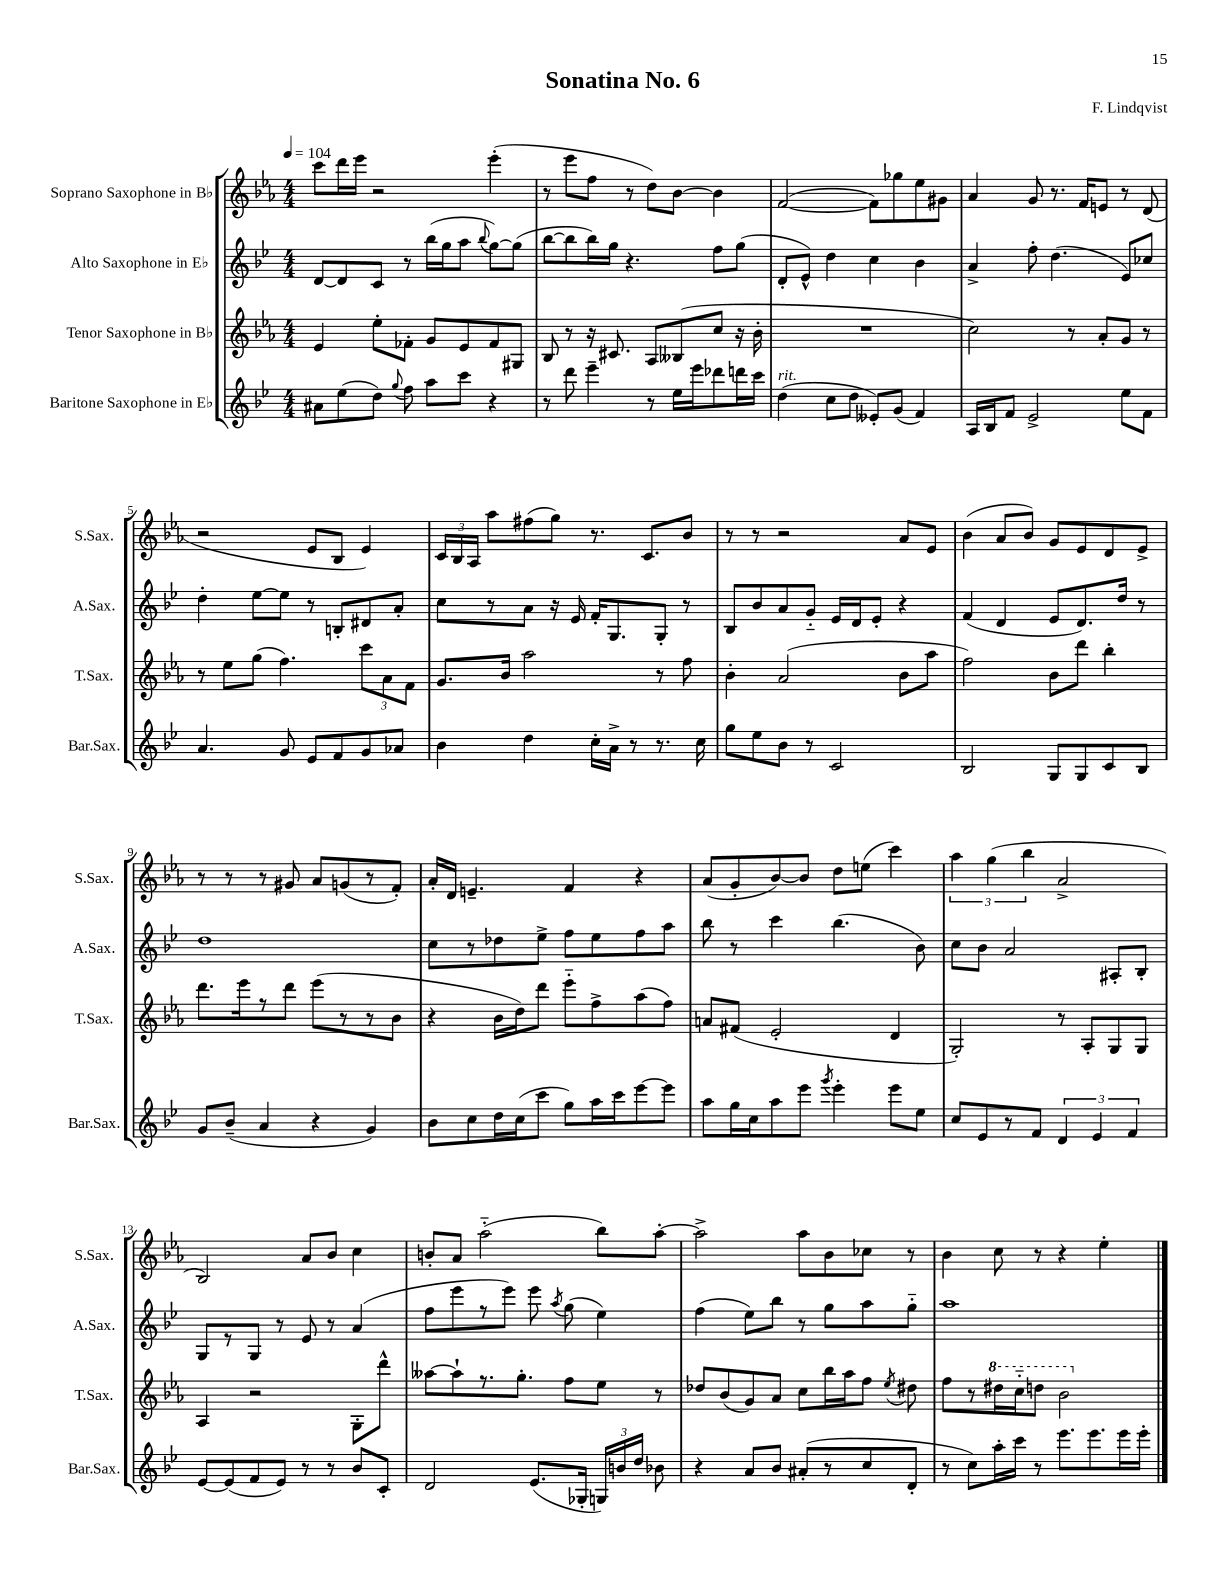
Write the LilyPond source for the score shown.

\header { title = "Sonatina No. 6" composer = "F. Lindqvist" }
<<
\new StaffGroup <<
\new Staff = "s0" \with { instrumentName = "Soprano Saxophone in Bb" shortInstrumentName = "S.Sax." } {
    \clef treble \key ees \major \numericTimeSignature \time 4/4 \tempo 4 = 104
    \autoBeamOff c'''8[ d'''16 ees'''16] r2 ees'''4-.( |
    r8 ees'''8[ f''8] r8 d''8[) bes'8]~ bes'4 |
    f'2~( f'8[) ges''8 ees''8 gis'8] |
    aes'4 g'8 r8. f'16[ e'8] r8 d'8( |
    r2 ees'8[ bes8] ees'4) |
    \tuplet 3/2 { c'16[ bes16 aes16] } aes''8[ fis''8( g''8]) r8. c'8.[ bes'8] |
    r8 r8 r2 aes'8[ ees'8] |
    bes'4( aes'8[ bes'8]) g'8[ ees'8 d'8 ees'8]-> |
    r8 r8 r8 gis'8 aes'8[ g'8( r8 f'8]-.) |
    aes'16[-. d'16] e'4.-- f'4 r4 |
    aes'8[( g'8-. bes'8~) bes'8] d''8[ e''8]( c'''4) |
    \tuplet 3/2 { aes''4 g''4( bes''4 } aes'2-> |
    bes2) aes'8[ bes'8] c''4 |
    b'8[-. aes'8] aes''2-_( bes''8[) aes''8]~-. |
    aes''2-> aes''8[ bes'8 ces''8] r8 |
    bes'4 c''8 r8 r4 ees''4-. \bar "|." |
}
\new Staff = "s1" \with { instrumentName = "Alto Saxophone in Eb" shortInstrumentName = "A.Sax." } {
    \clef treble \key bes \major \numericTimeSignature \time 4/4
    \autoBeamOff d'8[~ d'8 c'8] r8 bes''16[( g''16 a''8] \appoggiatura { bes''8 } g''8[~) g''8]( |
    bes''8[~ bes''8 bes''16) g''16] r4. f''8[ g''8]( |
    d'8[-. ees'8]-^) d''4 c''4 bes'4 |
    a'4-> f''8-. d''4.( ees'8[) ces''8] |
    d''4-. ees''8[~ ees''8] r8 b8[-. dis'8 a'8]-. |
    c''8[ r8 a'8] r16 ees'16 f'16[-. g8. g8]-. r8 |
    bes8[ bes'8 a'8 g'8]-_ ees'16[ d'16 ees'8]-. r4 |
    f'4( d'4 ees'8[ d'8.) d''16] r8 |
    d''1 |
    c''8[ r8 des''8 ees''8]-> f''8[ ees''8 f''8 a''8] |
    bes''8 r8 c'''4 bes''4.( bes'8) |
    c''8[ bes'8] a'2 ais8[-. bes8]-. |
    g8[ r8 g8] r8 ees'8 r8 a'4( |
    f''8[ ees'''8 r8 ees'''8]) ees'''8 \acciaccatura { a''8 } g''8( ees''4) |
    f''4( ees''8[) bes''8] r8 g''8[ a''8 g''8]-_ |
    a''1 \bar "|." |
}
\new Staff = "s2" \with { instrumentName = "Tenor Saxophone in Bb" shortInstrumentName = "T.Sax." } {
    \clef treble \key ees \major \numericTimeSignature \time 4/4
    \autoBeamOff ees'4 ees''8[-. fes'8]-. g'8[ ees'8 fes'8 gis8] |
    bes8 r8 r16 cis'8. aes8[ beses8( c''8] r16 bes'16-. |
    R1 |
    c''2) r8 aes'8[-. g'8] r8 |
    r8 ees''8[ g''8]( f''4.) \tuplet 3/2 { c'''8[ aes'8 f'8] } |
    g'8.[ bes'16] aes''2 r8 f''8 |
    bes'4-. aes'2( bes'8[ aes''8] |
    f''2) bes'8[ d'''8] bes''4-. |
    d'''8.[ ees'''16 r8 d'''8] ees'''8[( r8 r8 bes'8] |
    r4 bes'16[ d''16) d'''8] ees'''8[-_ f''8-> aes''8( f''8]) |
    a'8[ fis'8]( ees'2-. d'4 |
    g2-.) r8 aes8[-. g8 g8] |
    aes4 r2 g8[-. d'''8]-^ |
    aeses''8[~ aeses''8-! r8. g''8.]-. f''8[ ees''8] r8 |
    des''8[ bes'8( g'8) aes'8] c''8[ bes''16 aes''16 f''8] \acciaccatura { ees''8 } dis''8 |
    f''8[ r8 \ottava #1 dis'''16 c'''16-_ d'''8] bes''2 \ottava #0 \bar "|." |
}
\new Staff = "s3" \with { instrumentName = "Baritone Saxophone in Eb" shortInstrumentName = "Bar.Sax." } {
    \clef treble \key bes \major \numericTimeSignature \time 4/4
    \autoBeamOff ais'8[ ees''8( d''8]) \appoggiatura { g''8 } f''8 a''8[ c'''8] r4 |
    r8 d'''8 ees'''4-- r8 ees''16[ ees'''16 des'''8 d'''16 c'''16] |
    d''4^\markup { \italic "rit." }( c''8[ d''8] eeses'8[-.) g'8]( f'4) |
    a16[ bes16 f'8] ees'2-> ees''8[ f'8] |
    a'4. g'8 ees'8[ f'8 g'8 aes'8] |
    bes'4 d''4 c''16[-. a'16]-> r8 r8. c''16 |
    g''8[ ees''8 bes'8] r8 c'2 |
    bes2 g8[ g8 c'8 bes8] |
    g'8[ bes'8]--( a'4 r4 g'4) |
    bes'8[ c''8 d''16 c''16( c'''8] g''8[) a''16 c'''16 ees'''8~ ees'''8] |
    a''8[ g''16 c''16 a''8 ees'''8] \acciaccatura { g'''8 } ees'''4-. ees'''8[ ees''8] |
    c''8[ ees'8 r8 f'8] \tuplet 3/2 { d'4 ees'4 f'4 } |
    ees'8[~ ees'8( f'8 ees'8]) r8 r8 bes'8[ c'8]-. |
    d'2 ees'8.[( ges16]-. \tuplet 3/2 { g16[) b'16 d''16] } bes'8 |
    r4 a'8[ bes'8] ais'8[-.( r8 c''8 d'8]-. |
    r8 c''8[) a''16-. c'''16] r8 ees'''8.[ ees'''8. ees'''16 ees'''16]-. \bar "|." |
}
>>
>>
